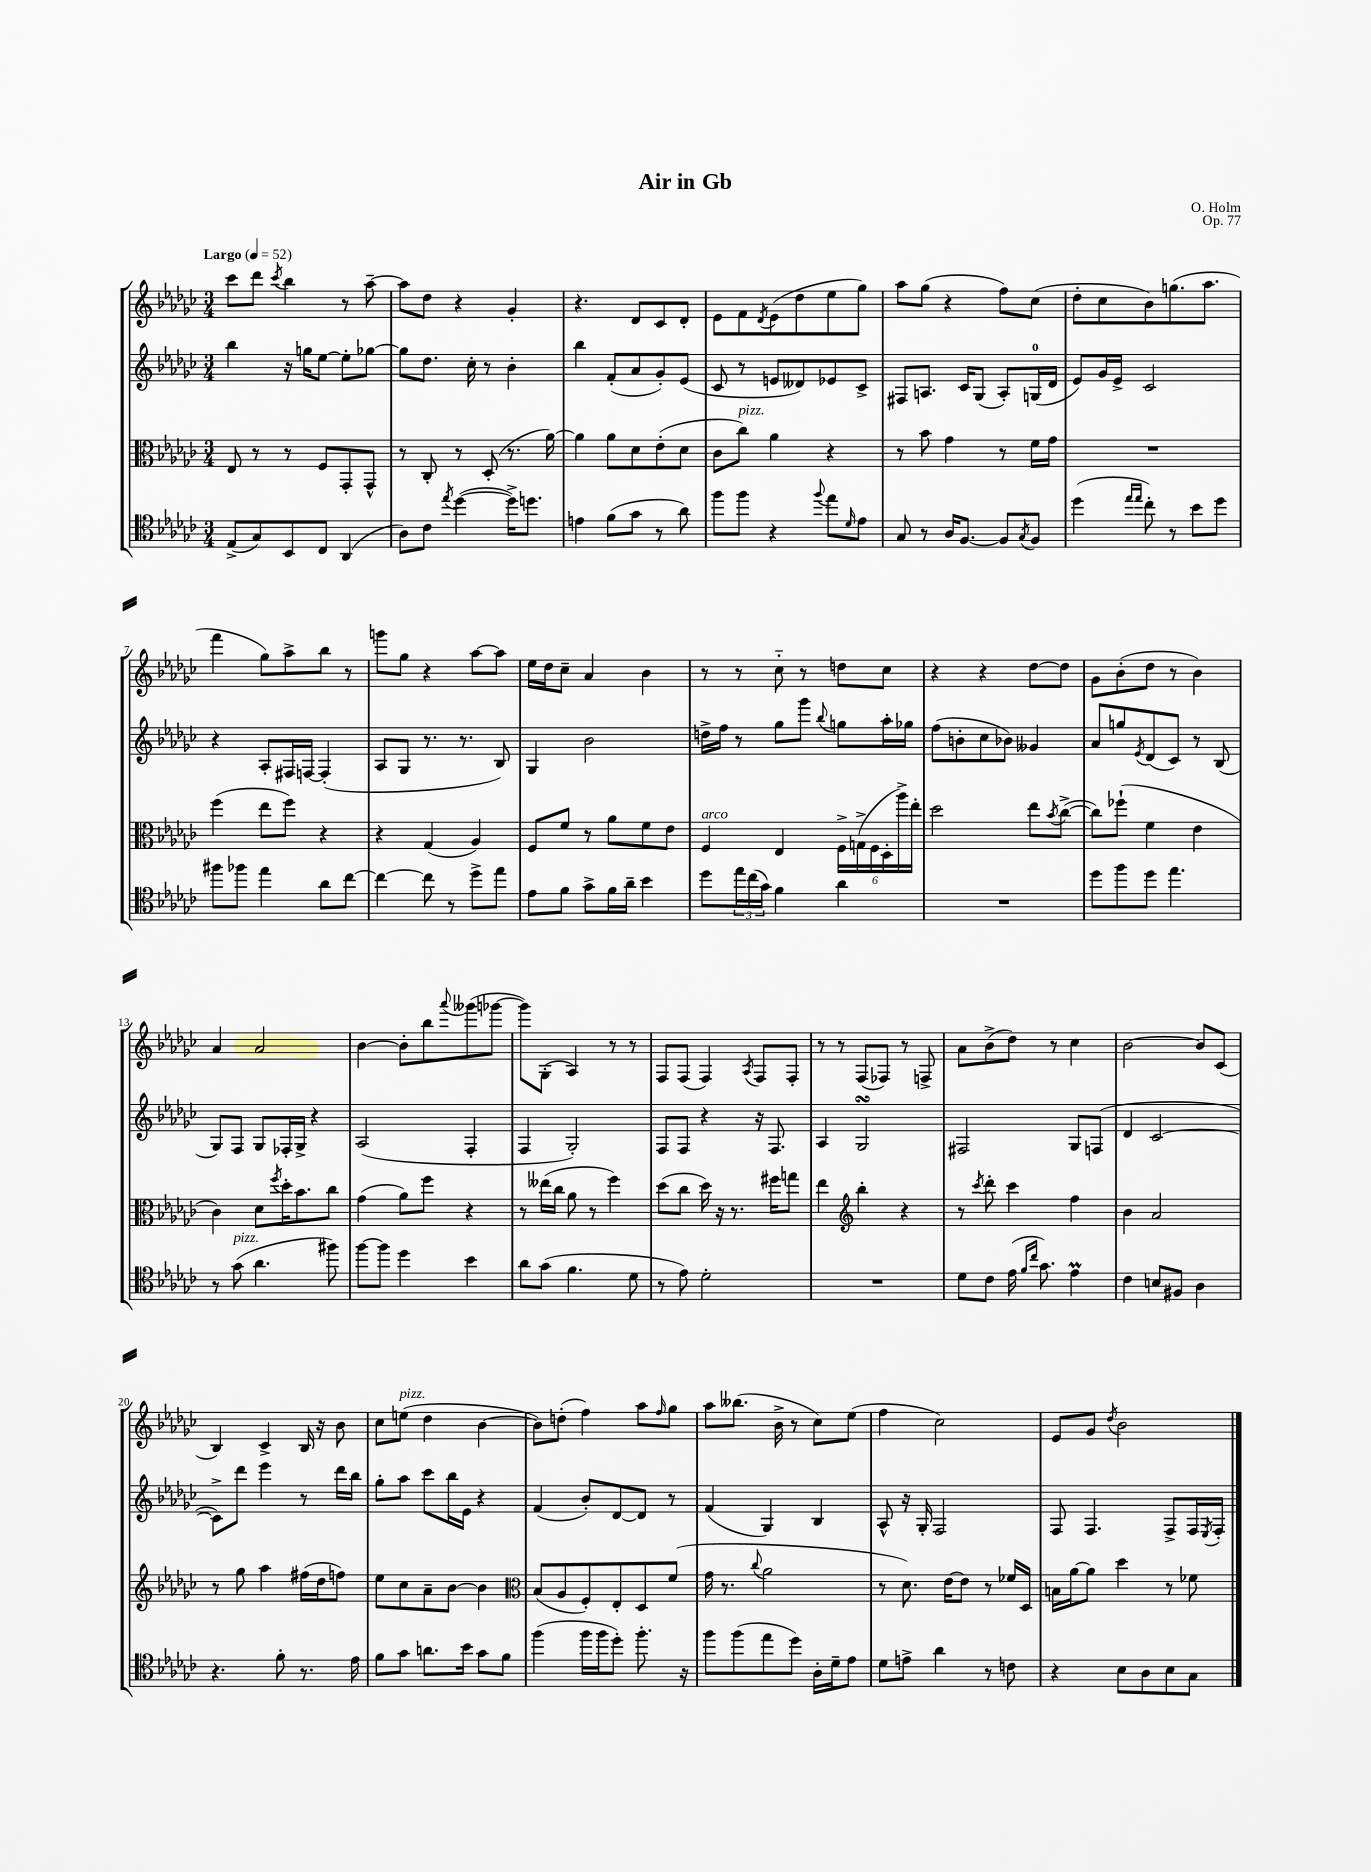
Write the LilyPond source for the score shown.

\header { title = "Air in Gb" composer = "O. Holm" opus = "Op. 77" }
<<
\new StaffGroup <<
\new Staff = "s0" {
    \clef treble \key ges \major \numericTimeSignature \time 3/4 \tempo "Largo" 4 = 52
    ces'''8 des'''8 \acciaccatura { ces'''8 } bes''4 r8 aes''8~-- |
    aes''8 des''8 r4 ges'4-. |
    r4. des'8 ces'8 des'8-. |
    ees'8 f'8 \acciaccatura { des'8 } ees'8( des''8 ees''8 ges''8) |
    aes''8 ges''8( r4 f''8) ces''8( |
    des''8-. ces''8 bes'8) g''8.( aes''8. |
    f'''4 ges''8) aes''8-> bes''8 r8 |
    g'''8 ges''8 r4 aes''8~ aes''8 |
    ees''16 des''16 ces''8-- aes'4 bes'4 |
    r8 r8 ces''8-_ r8 d''8 ces''8 |
    r4 r4 des''8~ des''8 |
    ges'8 bes'8-.( des''8 r8 bes'4) |
    aes'4 aes'2 |
    bes'4~ bes'8-. bes''8 \appoggiatura { aes'''8 } geses'''8( ges'''8~ |
    ges'''8) ges8-.( aes4) r8 r8 |
    f8 f8( f4) \acciaccatura { aes8 } f8 f8-. |
    r8 r8 f8( fes8) r8 f8-> |
    aes'8 bes'8->( des''8) r8 ces''4 |
    bes'2~ bes'8 ces'8( |
    bes4) ces'4-> bes16 r16 bes'8 |
    ces''8 e''8^\markup { \italic "pizz." }( des''4 bes'4~ |
    bes'8) d''8-.( f''4) aes''8 \grace { f''16 } ges''8 |
    aes''8 beses''8.( bes'16-> r8 ces''8) ees''8( |
    f''4 ces''2) |
    ees'8 ges'8 \acciaccatura { des''8 } bes'2 \bar "|." |
}
\new Staff = "s1" {
    \clef treble \key ges \major \numericTimeSignature \time 3/4
    bes''4 r16 g''16 ees''8~ ees''8-. ges''8~ |
    ges''8 des''8. ces''16-. r8 bes'4-. |
    bes''4 f'8-.( aes'8 ges'8-.) ees'8( |
    ces'8 r8 e'8 deses'8) ees'8 ces'8-> |
    fis8 a8. ces'16 ges8( a8-.) g16-0( des'16 |
    ees'8) ges'16 ees'16-> ces'2 |
    r4 aes8-. fis16 f16~ f4-.( |
    aes8 ges8 r8. r8. bes8) |
    ges4 bes'2 |
    d''16-> f''16 r8 ges''8 ges'''8 \appoggiatura { bes''8 } g''8 aes''16-. ges''16 |
    f''8( b'8-. ces''8 bes'8) geses'4 |
    aes'8 g''8 \acciaccatura { ees'8 } des'8( ces'8) r8 bes8( |
    ges8) f8 ges8 fes16-. ges16-> r4 |
    aes2( f4-. |
    f4 ges2-.) |
    f8 f8 r4 r16 f8. |
    aes4 ges2\turn |
    fis2 ges8 f8( |
    des'4 ces'2~ |
    ces'8->) des'''8 ees'''4 r8 des'''16 bes''16 |
    ges''8-. aes''8 ces'''8 bes''16 ees'16 r4 |
    f'4( bes'8-.) des'8~ des'8 r8 |
    f'4( ges4) bes4 |
    aes8-^ r16 ges16-. f2 |
    f8 f4. f8-> f16 \acciaccatura { ees8 } f16-. \bar "|." |
}
\new Staff = "s2" {
    \clef alto \key ges \major \numericTimeSignature \time 3/4
    ees8 r8 r8 f8 ges,8-. ges,8-^ |
    r8 ces8-. r8 des8-.( r8. aes'16~) |
    aes'4 aes'8 des'8 ees'8-.( des'8 |
    ces'8 ces''8^\markup { \italic "pizz." }) aes'4 r4 |
    r8 bes'8 ges'4 r8 f'16 ges'16 |
    R2. |
    f''4( ees''8 f''8) r4 |
    r4 ges4( aes4) |
    f8 f'8 r8 aes'8 f'8 ees'8 |
    f4^\markup { \italic "arco" } ees4 \tuplet 6/4 { f16-> g16->( f16 des16-. aes''16->) ees''16-. } |
    des''2 ees''8 \acciaccatura { bes'8 } ces''8~->( |
    ces''8) fes''8-!( f'4 ees'4 |
    ces'4) des'8 \acciaccatura { f''8 } des''16-. bes'8. ces''8 |
    ges'4( aes'8) f''8 r4 |
    r8 eeses''16( ces''16 aes'8 r8 f''4) |
    des''8( ces''8 des''16) r16 r8. fis''16 g''8 |
    ees''4 \clef treble bes''4-. r4 |
    r8 \acciaccatura { ces'''8 } des'''8-. ces'''4 f''4 |
    bes'4 aes'2 |
    r8 ges''8 aes''4 fis''16( des''16 f''8) |
    ees''8 ces''8 aes'8-- bes'8~ bes'4 |
    \clef alto bes8( aes8 f8-.) ees8-. des8 f'8( |
    ges'16 r8. \appoggiatura { ces''8 } aes'2 |
    r8 des'8.) ees'16~ ees'8 r8 fes'16 des16 |
    b16 aes'16~ aes'8 des''4 r8 fes'8 \bar "|." |
}
\new Staff = "s3" {
    \clef tenor \key ges \major \numericTimeSignature \time 3/4
    ees8->( ges8) bes,8 ces8 aes,4( |
    aes8) ces'8 \acciaccatura { ees''8 } des''4~( des''16->) d''8. |
    e'4 f'8( ges'8 r8 aes'8) |
    f''8 f''8 r4 \appoggiatura { f''8 } ees''8 \grace { des'16 } ees'8 |
    ges8 r8 aes16 f8.~ f8 \acciaccatura { ges8 } f8 |
    des''4( \grace { ees''16 ees''16 } ces''8-.) r8 bes'8 des''8 |
    fis''8 fes''8 ees''4 aes'8 ces''8~ |
    ces''4~ ces''8 r8 des''8-> ees''8 |
    ees'8 f'8 ges'8-> f'16 aes'16-- bes'4 |
    des''8 \tuplet 3/2 { ees''16 ces''16( ges'16) } f'4 aes'4 |
    R2. |
    des''8 f''8 des''8 ees''4. |
    r8 ges'8^\markup { \italic "pizz." }( aes'4. fis''8) |
    f''8~ f''8 des''4 bes'4 |
    aes'8 ges'8( f'4. des'8 |
    r8 ees'8) des'2-. |
    R2. |
    des'8 ces'8 ees'16( \grace { f'16 ces''16 } ges'8.) ees'4\prall |
    ces'4 b8 fis8 aes4 |
    r4. f'8-. r8. ees'16 |
    f'8 ges'8 a'8. bes'16 ges'8 f'8 |
    f''4( f''16 f''16 des''8-.) f''8.-. r16 |
    f''8 f''8( ees''8 des''8) aes16-. des'16-- ees'8 |
    des'8 e'8-> aes'4 r8 c'8 |
    r4 bes8 aes8 bes8 ges8 \bar "|." |
}
>>
>>
